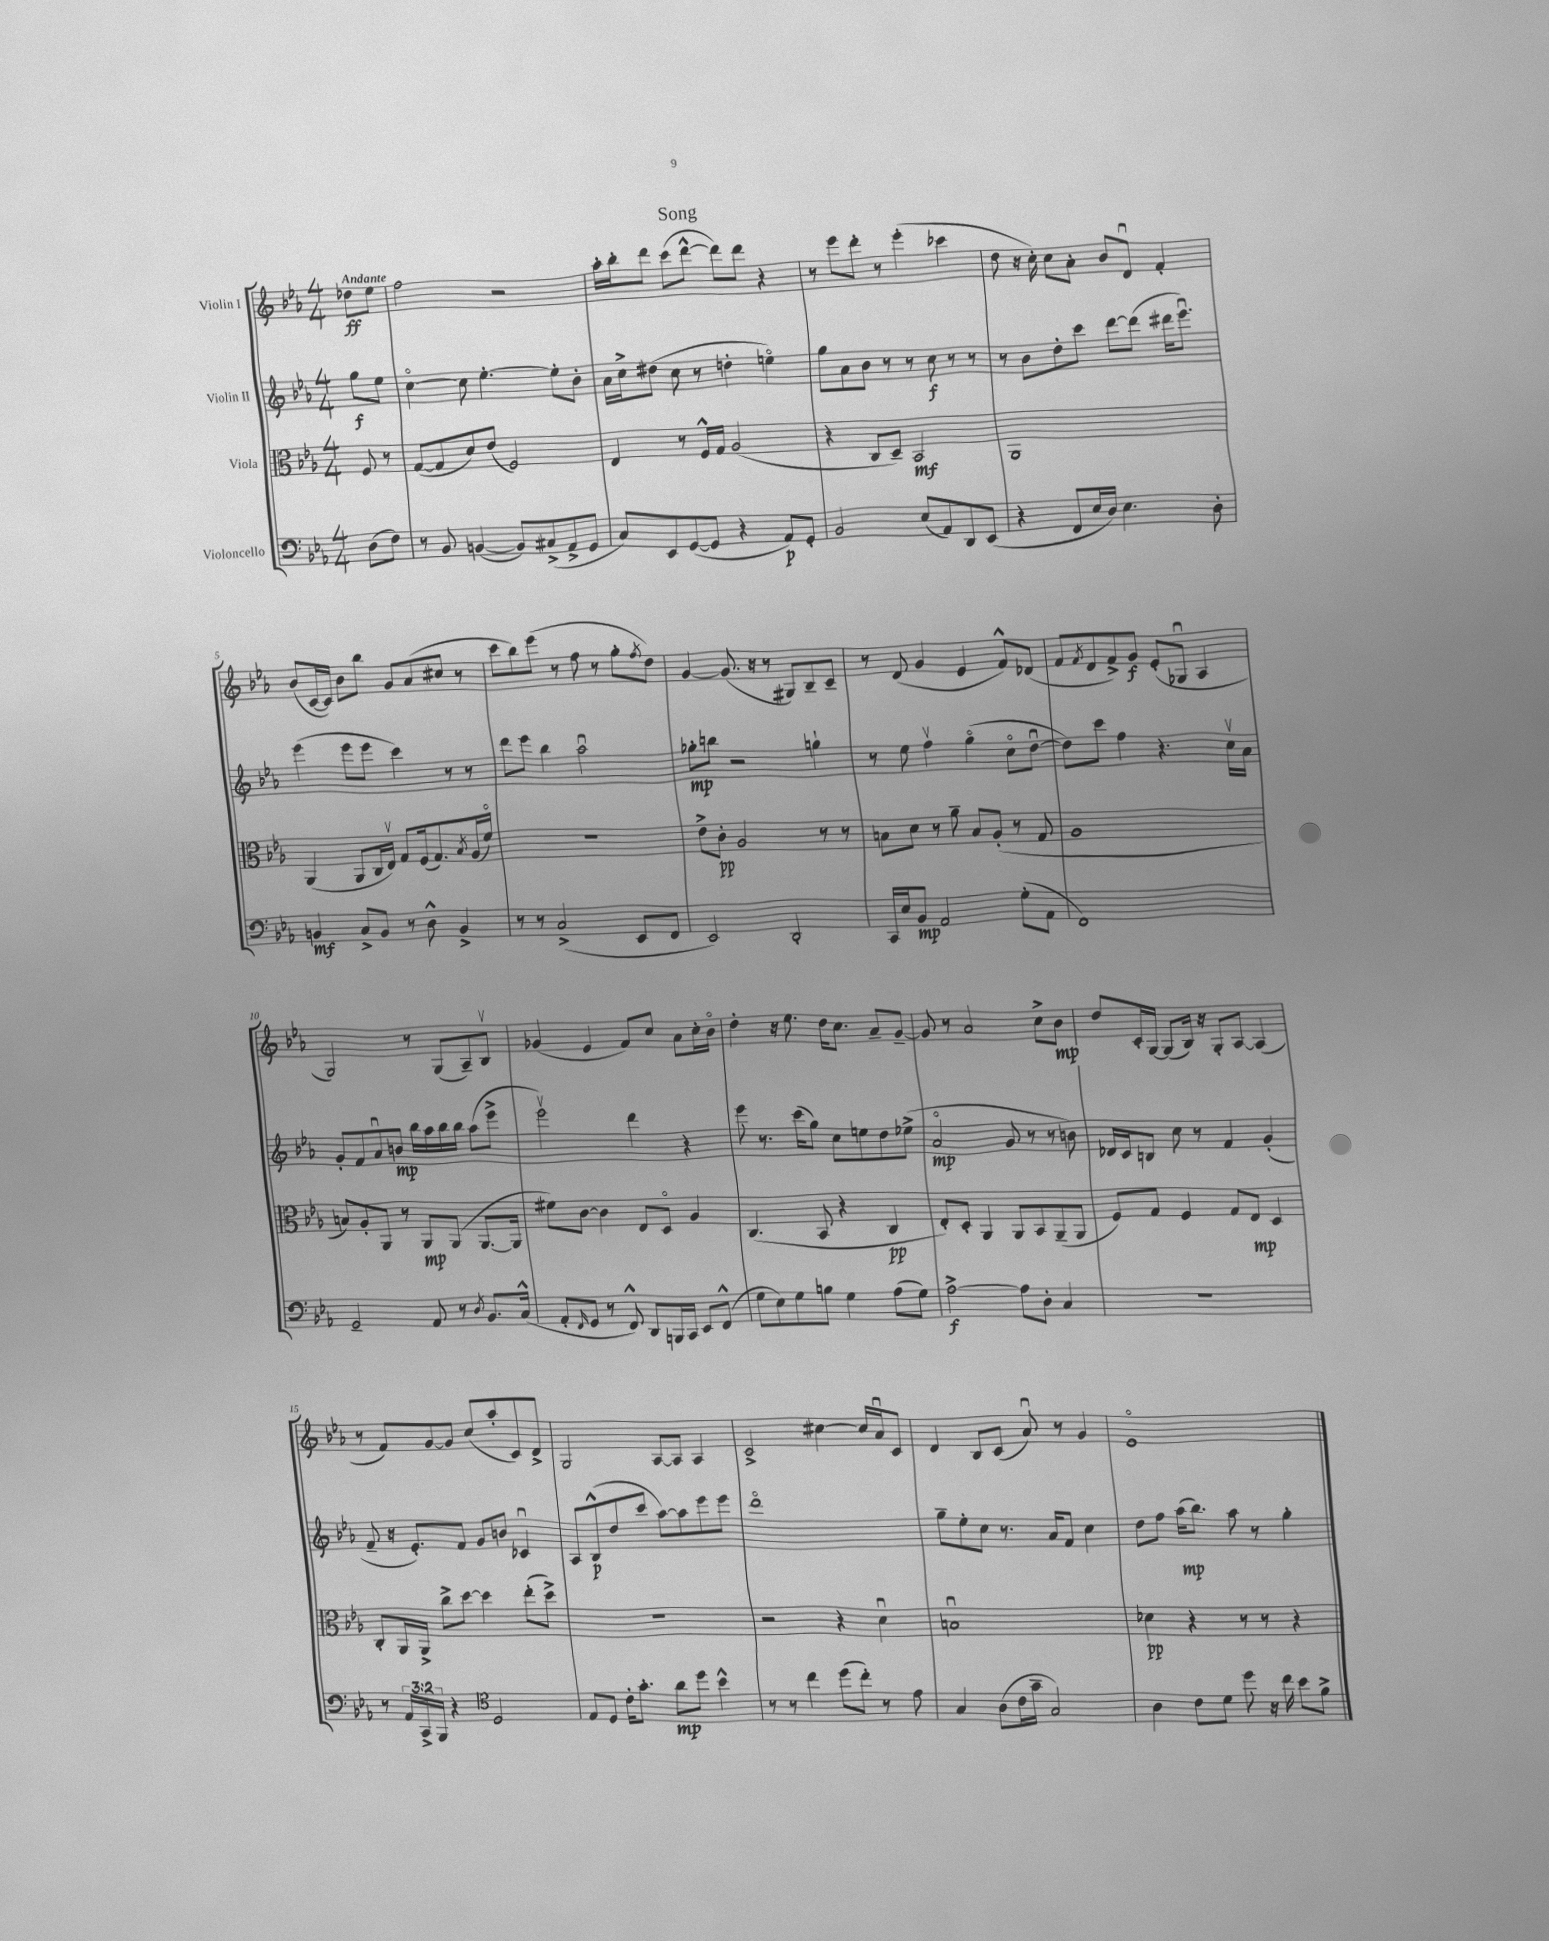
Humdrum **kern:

**kern	**dynam	**kern	**dynam	**kern	**dynam	**kern	**dynam
*part4	*part4	*part3	*part3	*part2	*part2	*part1	*part1
*staff4	*staff4	*staff3	*staff3	*staff2	*staff2	*staff1	*staff1
*I"Violoncello	*	*I"Viola	*	*I"Violin II	*	*I"Violin I	*
*clefF4	*	*clefC3	*	*clefG2	*	*clefG2	*
*k[b-e-a-]	*	*k[b-e-a-]	*	*k[b-e-a-]	*	*k[b-e-a-]	*
*M4/4	*	*M4/4	*	*M4/4	*	*M4/4	*
=	=	=	=	=	=	=	=
!	!	!	!	!	!	!LO:TX:a:B:t=Andante	!
(8D\L	.	8F/	.	8gg\L	f	8dd-X\L	ff
8F\J)	.	8r	.	8ee-\J	.	8ee-\J	.
=1	=1	=1	=1	=1	=1	=1	=1
8r	.	([8G/L	.	[4cc\	.	2ff\	.
8BB-/	.	8G/]	.	.	.	.	.
([4BBn/	.	8d/)	.	8cc\]	.	.	.
.	.	(8e-/J	.	[4.ee-'\	.	.	.
8BB/L])	.	2F/)	.	.	.	2r	.
(8C#X^/	.	.	.	.	.	.	.
8AA-^/	.	.	.	8ee-'\L]	.	.	.
8GG/J	.	.	.	8b-'\J	.	.	.
=2	=2	=2	=2	=2	=2	=2	=2
8C/L)	.	4E-/	.	16a-\LL	.	16aa-'\LL	.
.	.	.	.	16cc^\J	.	16bb-'\J	.
8EE-/	.	.	.	(8dd#X\J	.	8ddd\J	.
([8GG/	.	8r	.	8cc\	.	(8ccc\L	.
8GG/J]	.	16F^^/LL	.	8r	.	[8ddd^^\J	.
.	.	16G/JJ	.	.	.	.	.
4r	.	(2A-/	.	4ddn'\	.	8ddd\L])	.
.	.	.	.	.	.	8ddd\J	.
8AA-/L)	p	.	.	4een\)	.	4r	.
8GG'/J	.	.	.	.	.	.	.
=3	=3	=3	=3	=3	=3	=3	=3
2BB-/	.	4r	.	8gg\L	.	8r	.
.	.	.	.	8a-\	.	8eee-\L	.
.	.	8C/L	.	8b-\J	.	8ddd'\J	.
.	.	8D~/J)	.	8r	.	8r	.
(8E-/L	.	2BB-/	mf	8r	.	(4eee-'\	.
8AA-/)	.	.	.	8cc\	f	.	.
8DD/	.	.	.	8r	.	4ccc-X\	.
(8EE-/J	.	.	.	8r	.	.	.
=4	=4	=4	=4	=4	=4	=4	=4
4r	.	1AA-	.	8r	.	8dd\	.
.	.	.	.	8b-\L	.	16r	.
.	.	.	.	.	.	16cc'\)	.
8FF/L	.	.	.	8dd'\	.	8cc\L	.
16E-/L	.	.	.	8ccc\J	.	8a-'\J	.
16D/JJ)	.	.	.	.	.	.	.
4.E-\	.	.	.	[8ddd\L	.	8b-/L	.
.	.	.	.	(8ddd\J]	.	8du/J	.
.	.	.	.	16ddd#X\KL	.	4f'/	.
.	.	.	.	8.eee-u\J)	.	.	.
8D'\	.	.	.	.	.	.	.
!!LO:LB:g=z
=5	=5	=5	=5	=5	=5	=5	=5
4BBn/	mf	(4AA-/	.	(4eee-\	.	(8b-/L	.
.	.	.	.	.	.	[16c/L	.
.	.	.	.	.	.	16c/JJ])	.
8C^/L	.	8AA-/L	.	8eee-\L	.	8b-\L	.
8BB/J	.	16C/L	.	8eee-\J	.	8bb-\J	.
.	.	16E-v/JJ)	.	.	.	.	.
8r	.	8G/L	.	4ccc\)	.	8g/L	.
8D^^\	.	(16F/k	.	.	.	(8a-/	.
.	.	8.G/)	.	.	.	.	.
4BB^/	.	.	.	8r	.	8cc#X/J	.
.	.	8qB-/	.	.	.	.	.
.	.	(16A-/L	.	8r	.	8r	.
.	.	16f/JJ)	.	.	.	.	.
=6	=6	=6	=6	=6	=6	=6	=6
8r	.	1r	.	8ddd\L	.	8ccc\L	.
8r	.	.	.	8eee-\J	.	8bb-\)	.
(2C^/	.	.	.	4bb-\	.	(8eee-\J	.
.	.	.	.	.	.	8r	.
.	.	.	.	2aa-u\	.	8ff\	.
.	.	.	.	.	.	8r	.
8EE-/L	.	.	.	.	.	8gg'\L	.
.	.	.	.	.	.	8qff/	.
8FF/J	.	.	.	.	.	8dd\J)	.
=7	=7	=7	=7	=7	=7	=7	=7
2EE-/)	.	8e-^\L	.	8gg-X'\L	mp	[4g/	.
.	.	8c'\J	pp	8bbn\J	.	.	.
.	.	2A-/	.	2r	.	(8.g/]	.
.	.	.	.	.	.	16r	.
2DD'/	.	.	.	.	.	8r	.
.	.	.	.	.	.	8G#X/L)	.
.	.	8r	.	4ggn`\	.	8B-~/	.
.	.	8r	.	.	.	8c~/J	.
=8	=8	=8	=8	=8	=8	=8	=8
16CC/LL	.	8Bn\L	.	8r	.	8r	.
16E-/J	.	.	.	.	.	.	.
8BB-/J	mp	8d\J	.	8ee-\	.	(8d/	.
2AA-/	.	8r	.	4ffv\	.	4g/	.
.	.	8a-~\	.	.	.	.	.
.	.	8B/L	.	(4gg\	.	4e-/	.
.	.	(8A-'/J	.	.	.	.	.
(8G'\L	.	8r	.	8cc\L	.	8f^^/L)	.
8AA-\J	.	8G/	.	[8ddu\J	.	(8d-X/J	.
=9	=9	=9	=9	=9	=9	=9	=9
1FF)	.	1A-	.	8dd\L])	.	8f/L	.
.	.	.	.	.	.	8qf/	.
.	.	.	.	8ccc\J	.	8d/	.
.	.	.	.	4ff\	.	8f^/)	.
.	.	.	.	.	.	8g/J	f
.	.	.	.	4.r	.	(8e-'/L	.
.	.	.	.	.	.	8G-Xu/J	.
.	.	.	.	.	.	4A-/	.
.	.	.	.	16ccv\LL	.	.	.
.	.	.	.	16a-\JJ	.	.	.
!!LO:LB:g=z
=10	=10	=10	=10	=10	=10	=10	=10
2GG~/	.	8Bn/L)	.	8g'/L	.	2G/)	.
.	.	8A-'/	.	8f/	.	.	.
.	.	8AA-/J	.	8a-u/	.	.	.
.	.	8r	.	8bn/J	mp	.	.
8AA-/	.	8AA-/L	mp	16bb-\LL	.	8r	.
.	.	.	.	16aa-\	.	.	.
8r	.	(8AA-/J	.	16bb-\	.	(8G/L	.
.	.	.	.	16bb-\JJ	.	.	.
8qD/	.	.	.	.	.	.	.
8.BB-/L	.	[8.AA-/L	.	(8aa-\L	.	8A-~/)	.
.	.	.	.	8eee-^\J	.	8B-v/J	.
(16C^^/Jk	.	16AA-/Jk]	.	.	.	.	.
=11	=11	=11	=11	=11	=11	=11	=11
8AA-'/L	.	8f#X\L)	.	2eee-v\)	.	(4g-X/	.
16qqFF/	.	.	.	.	.	.	.
8GG/J	.	[8c\J	.	.	.	.	.
8r	.	4c\]	.	.	.	4e-/	.
8FF^^/)	.	.	.	.	.	.	.
8DD/L	.	8E-/L	.	4ddd\	.	8f/L)	.
16BBBn/L	.	8D/J	.	.	.	8cc/J	.
16CC/JJ	.	.	.	.	.	.	.
8EE-/L	.	4A-/	.	4r	.	8a-\L	.
(8FF^^/J	.	.	.	.	.	16cc'\L	.
.	.	.	.	.	.	16b-\JJ	.
=12	=12	=12	=12	=12	=12	=12	=12
8G\L	.	(4.C/	.	8eee-\	.	4dd'\	.
8E-\)	.	.	.	8.r	.	.	.
8G\	.	.	.	.	.	16r	.
.	.	.	.	(16ccc\KL	.	8.ee-\	.
8Bn\J	.	8BB-/	.	8gg\J)	.	.	.
4G\	.	4r	.	8cc\L	.	16dd\KL	.
.	.	.	.	.	.	8.cc\J	.
.	.	.	.	8een\	.	.	.
(8A-\L	.	4C/	pp	8dd\	.	8a-~/L	.
8G\J)	.	.	.	(8ee-X^\J	.	[8g~/J	.
=13	=13	=13	=13	=13	=13	=13	=13
[2A-^\	f	8E-'/L)	.	2a-/	mp	8g/]	.
.	.	8D'/J	.	.	.	8r	.
.	.	4AA-/	.	.	.	2a-/	.
8A-\L]	.	8AA-/L	.	8g/	.	.	.
8D'\J	.	8BB-/	.	8r	.	.	.
4C/	.	(8AA-~/	.	8r	.	8cc^\L	.
.	.	8AA-/J	.	8bn\)	.	8b-\J	mp
=14	=14	=14	=14	=14	=14	=14	=14
1r	.	8F/L)	.	16d-X/LL	.	8dd/L	.
.	.	.	.	16c/J	.	.	.
.	.	8G/J	.	8Bn/J	.	16c'/L	.
.	.	.	.	.	.	[16G/JJ	.
.	.	4F/	.	8cc\	.	(8G/L]	.
.	.	.	.	8r	.	16B-/Jk)	.
.	.	.	.	.	.	16r	.
.	.	8G/L	.	4f/	.	8G'/L	.
.	.	8E-/J	mp	.	.	[8A-/J	.
.	.	4D/	.	(4g'/	.	(4A-/]	.
!!LO:LB:g=z
=15	=15	=15	=15	=15	=15	=15	=15
8r	.	8C'/L	.	8f~/	.	8r	.
24AA-/LL	.	16AA-/L	.	16r	.	8f/L)	.
24CC^/	.	.	.	.	.	.	.
.	.	16AA-^/JJ	.	8.e-'/L)	.	.	.
24BBB-/JJ	.	.	.	.	.	.	.
4r	.	8cc^\L	.	.	.	[8g/	.
.	.	[8dd\J	.	8f/J	.	8g/J]	.
*clefC4	*	*	*	*	*	*	*
2D/	.	4dd\]	.	8g/L	.	(8cc/L	.
.	.	.	.	8bn/J	.	8aa-'/	.
.	.	(8ee-'\L	.	4c-Xu/	.	8c/)	.
.	.	8dd^\J)	.	.	.	8d^/J	.
=16	=16	=16	=16	=16	=16	=16	=16
8E-/L	.	1r	.	8A-/L	.	2G/	.
8D/J	.	.	.	(8B-^^/	p	.	.
16c'\KL	.	.	.	8dd/	.	.	.
8.g'\J	.	.	.	.	.	.	.
.	.	.	.	8ccc/J	.	.	.
8a-\L	mp	.	.	[8aa-\L)	.	[8A-/L	.
8dd\J	.	.	.	8aa-\]	.	8A-/J]	.
4b-^^\	.	.	.	8eee-\	.	4A-/	.
.	.	.	.	8eee-\J	.	.	.
=17	=17	=17	=17	=17	=17	=17	=17
8r	.	2r	.	1ddd	.	2c^/	.
8r	.	.	.	.	.	.	.
4cc\	.	.	.	.	.	.	.
(8dd\L	.	4r	.	.	.	[4cc#X\	.
8cc'\J)	.	.	.	.	.	.	.
8r	.	4du\	.	.	.	16cc#/LL]	.
.	.	.	.	.	.	16a-u/J	.
8e-\	.	.	.	.	.	8c/J	.
=18	=18	=18	=18	=18	=18	=18	=18
4G/	.	1Bnu	.	8gg~\L	.	4d/	.
.	.	.	.	8ee-'\	.	.	.
(8A-\L	.	.	.	8cc\J	.	8B-/L	.
16c\L	.	.	.	8.r	.	(8c/J	.
16g~\JJ	.	.	.	.	.	.	.
2G/)	.	.	.	.	.	8a-u/)	.
.	.	.	.	16a-/KL	.	.	.
.	.	.	.	8f/J	.	8r	.
.	.	.	.	4cc\	.	4g/	.
=19	=19	=19	=19	=19	=19	=19	=19
4A-\	.	4d-X\	pp	8dd\L	.	1e-	.
.	.	.	.	8ff\J	.	.	.
8c\L	.	4r	.	(16aa-\KL	mp	.	.
.	.	.	.	8.bb-\J)	.	.	.
8d\J	.	.	.	.	.	.	.
8dd\	.	8r	.	8aa-\	.	.	.
16r	.	8r	.	8r	.	.	.
16cc\	.	.	.	.	.	.	.
8b-\L	.	4r	.	4gg'\	.	.	.
8f^\J	.	.	.	.	.	.	.
==	==	==	==	==	==	==	==
*-	*-	*-	*-	*-	*-	*-	*-
